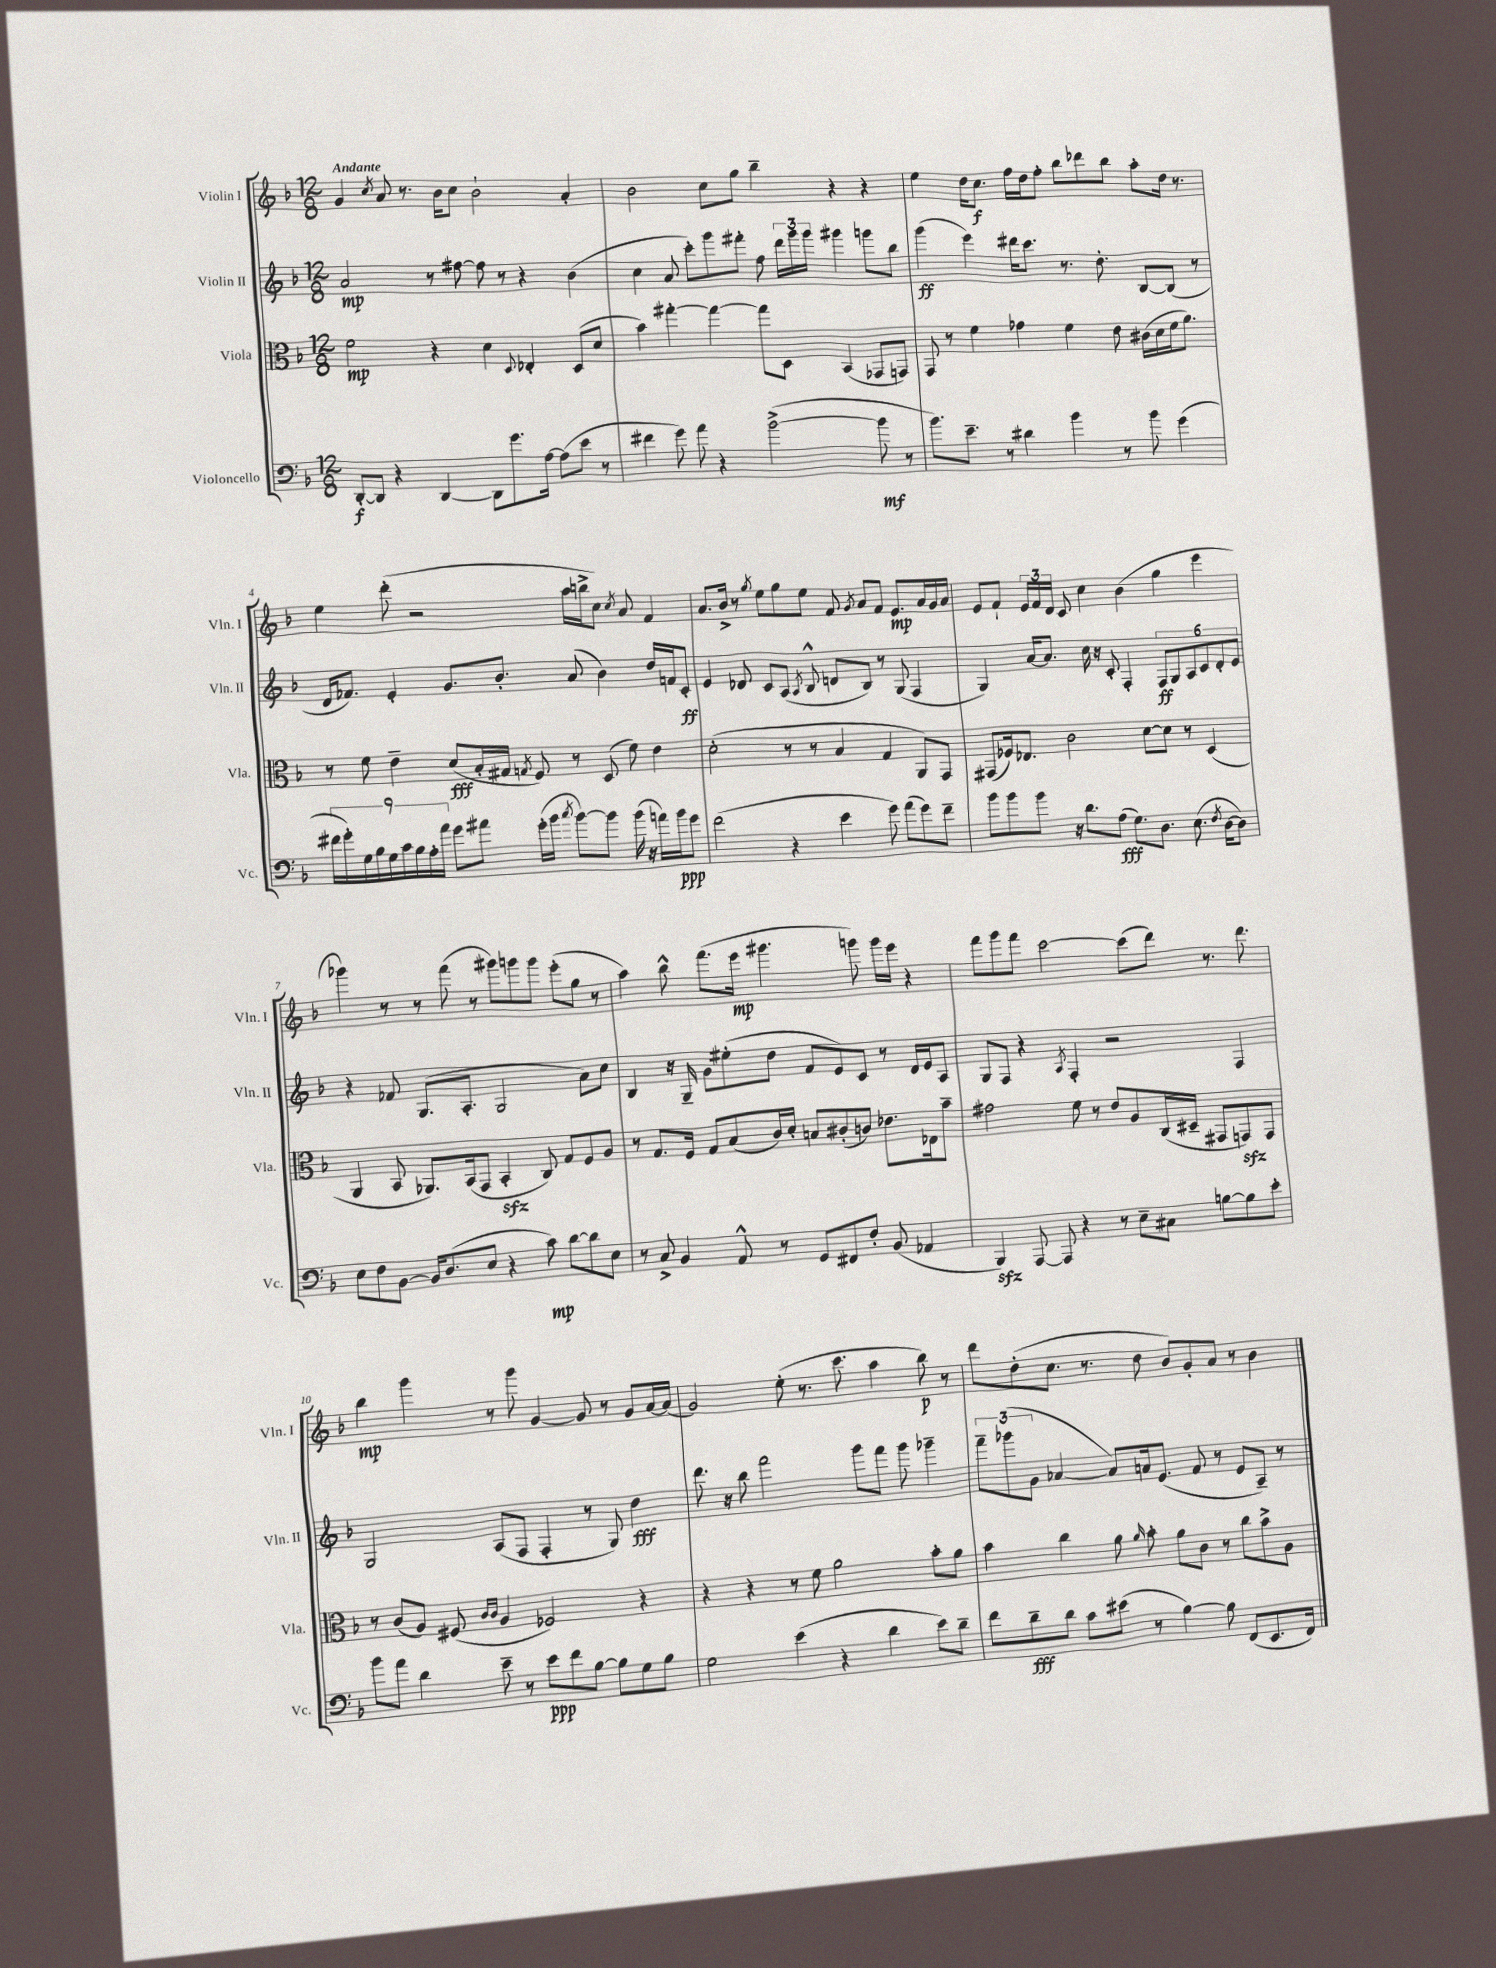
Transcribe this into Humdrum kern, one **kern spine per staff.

**kern	**kern	**kern	**kern
*staff4	*staff3	*staff2	*staff1
*clefF4	*clefC3	*clefG2	*clefG2
*k[b-]	*k[b-]	*k[b-]	*k[b-]
*M12/8	*M12/8	*M12/8	*M12/8
[8DD'/L	2f\	2a/	4g/
8DD/]J	.	.	.
.	.	.	8qcc/
4r	.	.	8a/
.	.	.	8.r
[4DD/	4r	8r	.
.	.	.	16b-\LK
.	.	[8ff#\	8cc\J
8DD\]L	4d\	8ff#\]	2b-`\
8.g\	.	8r	.
.	8qqD/	.	.
.	4E-'/	4r	.
[16A\Jk	.	.	.
(8A\]L	.	.	.
8e\J	(8D/L	(4b-\	4a'/
8r	8d/J	.	.
=	=	=	=
4f#\	4b-\)	4cc\	2b-\
8g\)	[4gg#'\	8a/	.
8a\	.	8ccc'\L)	.
4r	4gg#\_	8ggg\	8cc\L
.	.	8fff#'\J	8gg\J
([2b-^\	8gg#\]L	8ff\	4bb-~\
.	8D\J	24ddd\LL	.
.	.	24ggg\	.
.	.	24ggg\JJ	.
.	(4BB-/	4ggg#\	4r
8b-\]	8GG-/L	8ggg\L	4r
8r	8GG/J)	8bb-\J	.
=	=	=	=
8.b-\L)	8GG/	(4ggg\	4ee\
.	8r	.	.
8.e~\J	.	.	.
.	4f\	4eee\)	16dd\LK
.	.	.	8.cc\J
8r	.	.	.
4d#\	4g-\	16ddd#\LK	16ff\LL
.	.	8.ccc\J	16dd\J
.	.	.	8ff'\J
4b-\	4f\	8.r	8bb-\L
.	.	.	8ddd-\
.	.	8.dd'\	.
8r	8e\	.	8bb-\J
8b-\	(16c#\LL	[8B-/L	8aa'\L
.	16d\	.	.
(4g\	16f\J	(8B-/]J	16dd\Jk
.	8.a\J)	.	8.r
.	.	8r	.
=	=	=	=
18f#\LL	8r	16d/LK	4ee\
18g'\)	.	.	.
.	.	8.f-/J)	.
18G\	.	.	.
.	8f\	.	.
18B-\	.	.	.
18G\	.	.	.
.	4e~\	4e'/	(8ddd'\
18c\	.	.	.
18B-\	.	.	.
.	.	.	2r
18A'\	.	.	.
18a\JJ	.	.	.
8g\L	(8d/L	8.g/L	.
8a#\J	16B-'/L	.	.
.	16G#/JJ	8.b-'/J	.
.	8qG/	.	.
(16g'\LL	8F/)	.	.
16b-\JJ	.	.	.
8qcc/	.	.	.
[8b-\L)	8r	(8a/	16aa\LL
.	.	.	16bb^\J
8b-\]J	(8D/	4b-\)	8cc\J)
.	.	.	8qcc/
(16b-\	8f\)	.	8a/
16r	.	.	.
16a\LL)	4e\	16dd/LL	4f/
16b-\J	.	16f/J	.
8g\J	.	8c'/J	.
=	=	=	=
(2f\	(2d'\	4e/	8.a/L
.	.	.	16b-^/Jk
.	.	8d-/	8r
.	.	.	8qgg/
.	.	8c/L	8ee\L
4r	8r	(8A/J	8gg\
.	.	8qA/	.
.	8r	8B-^^/	8ee\J
4e\	4B-/	8d/L	8f/
.	.	.	8qg/
.	.	8B-/J)	8a/L
8g\)	4G/	8r	8f/J
(8a\L	.	(8G/	8.e/L
8g\)	8AA/L)	4F/	.
.	.	.	16a/L
8f~\J	8GG/J	.	16g/
.	.	.	16a/JJ
=	=	=	=
8b-\L	(8GG#/L	4G/)	8e/L
8b-\	16F-/k)	.	8f`/J
.	8.E-/J	.	.
8b-\J	.	[16a/LK	24e/LL
.	.	.	24f/
.	.	8.a/]J	.
.	.	.	24d/JJ
16r	2c\	.	8c/
8.d\L	.	.	.
.	.	16cc\	4cc\
.	.	16r	.
(8A\J	.	8c'/	.
8.G\L)	.	4F'/	(4b-\
.	[8d\L	.	.
8.D\J	.	.	.
.	8d\]J	12F/L	4gg\
.	.	12G/	.
(8.E\	8r	.	.
.	.	12A/	.
.	(4D/	12c/	4eee\
8qF/	.	.	.
[16D\LK	.	.	.
.	.	12d'/	.
8D\]J)	.	.	.
.	.	12e/J	.
=	=	=	=
8E\L	4AA/	4r	4ggg-\)
8F\	.	.	.
[8BB-\J	8BB-/	8f-/	8r
16BB-/]LK	8.AA-/L)	(8.G/L	8r
(8.D/	.	.	.
.	.	.	(8fff\
.	(16BB-/k	8.A'/J	.
8E/J	8GG/J	.	8r
4r	4BB-'/	2G/	8ggg#\L)
.	.	.	8ggg\
8c\)	8C/)	.	8ggg\J
[8d\L	8G/L	.	(8eee'\L
8d\]	8F/	8a\L)	8gg\J
8E\J	8A/J	8cc\J	8r
=	=	=	=
8r	8r	4B-/	4aa\)
8C^/	8.G/L	.	.
4BB-/	.	16r	8bb-^^\
.	16F/Jk	16G~/	.
.	8G/L	8g\L	(8.fff\L
8AA^^/	(8B-/	(8ee#'\	.
.	.	.	16eee\Jk
8r	16c/L)	8dd\J	4.ggg#\
.	16d'/JJ	.	.
8GG/L	8B/L	8f/L	.
8FF#/	(8c#'/	8e/)	.
8F'/J	8c/J)	8c/J	8ggg\)
(8BB-/	8.e-\L	8r	16ggg\LL
.	.	.	16eee\JJ
4AA-/	.	16d/LL	4r
.	16E-\k	16e/J	.
.	8b-~\J	8A/J	.
=	=	=	=
4BBB-/)	2g#\	8G/L	8fff\L
.	.	8F/J	8ggg\
[8AAA/	.	4r	8fff\J
8AAA/]	.	.	[2ccc\
.	.	8qA/	.
4r	8f\	4F'/	.
.	8r	.	.
8r	8e/L	2r	.
8E~\L	8A/	.	(8ccc\]L
8C#\J	(16C/L	.	8ddd\J)
.	16D#~/JJ	.	.
[8B\L	8GG#/L	.	8.r
8B\]	8GG/)	4F/	.
.	.	.	8.ddd\
8e'\J	8GG/J	.	.
=	=	=	=
8b-\L	8r	2G/	4bb-\
8a\J	(8c/L	.	.
4d\	8A/J)	.	4ggg\
.	(8F#/	.	.
.	16qqc/LL	.	.
.	16qqc/JJ	.	.
8e~\	4A/	(8A/L	8r
8r	.	8F/J	8ggg\
8e\L	2F-/)	4F'/	[4g/
8f\	.	.	.
[8B-\J	.	8r	8g/]
8B-\]L	.	8G/)	8r
8G\	4r	4dd\	8g/L
8B-\J	.	.	[16a/L
.	.	.	(16a/]JJ
=	=	=	=
2G\	4r	8.ddd\	2g/)
.	.	16r	.
.	4r	8bb-\	.
.	.	2fff\	.
(4e\	8r	.	(8ee'\
.	8f\	.	8.r
4r	2a\	.	.
.	.	.	8.ccc\
.	.	8ggg\L	.
4d\	.	8fff\J	4aa\
.	.	8ggg\	.
8e\L)	8b-'\L	4ggg-~\	8bb-\)
8d~\J	8a\J	.	8r
=	=	=	=
8f\L	4b-\	12fff~\L	8ddd\L
.	.	(12ggg-\	.
8d~\	.	.	(8dd'\
.	.	12g\J	.
8d\J	4cc\	[4a-/	8.cc\J
8c\L	.	.	.
.	.	.	8.r
(8e#\J	8a\	8a-/]L)	.
.	16qqa/	.	.
8r	8b-'\	16a/k	8dd\
.	.	(8.e/J	.
[4B-\)	8a\L	.	8b-/L)
.	8c\J	8f/	8g'/
8B-\]	8r	8r	8a/J
(8FF/L	8cc\L	8e/L	8r
8.EE/	8b-^\	8A~/J)	4b-\
.	8A\J	8r	.
16FF/Jk)	.	.	.
==	==	==	==
*-	*-	*-	*-
